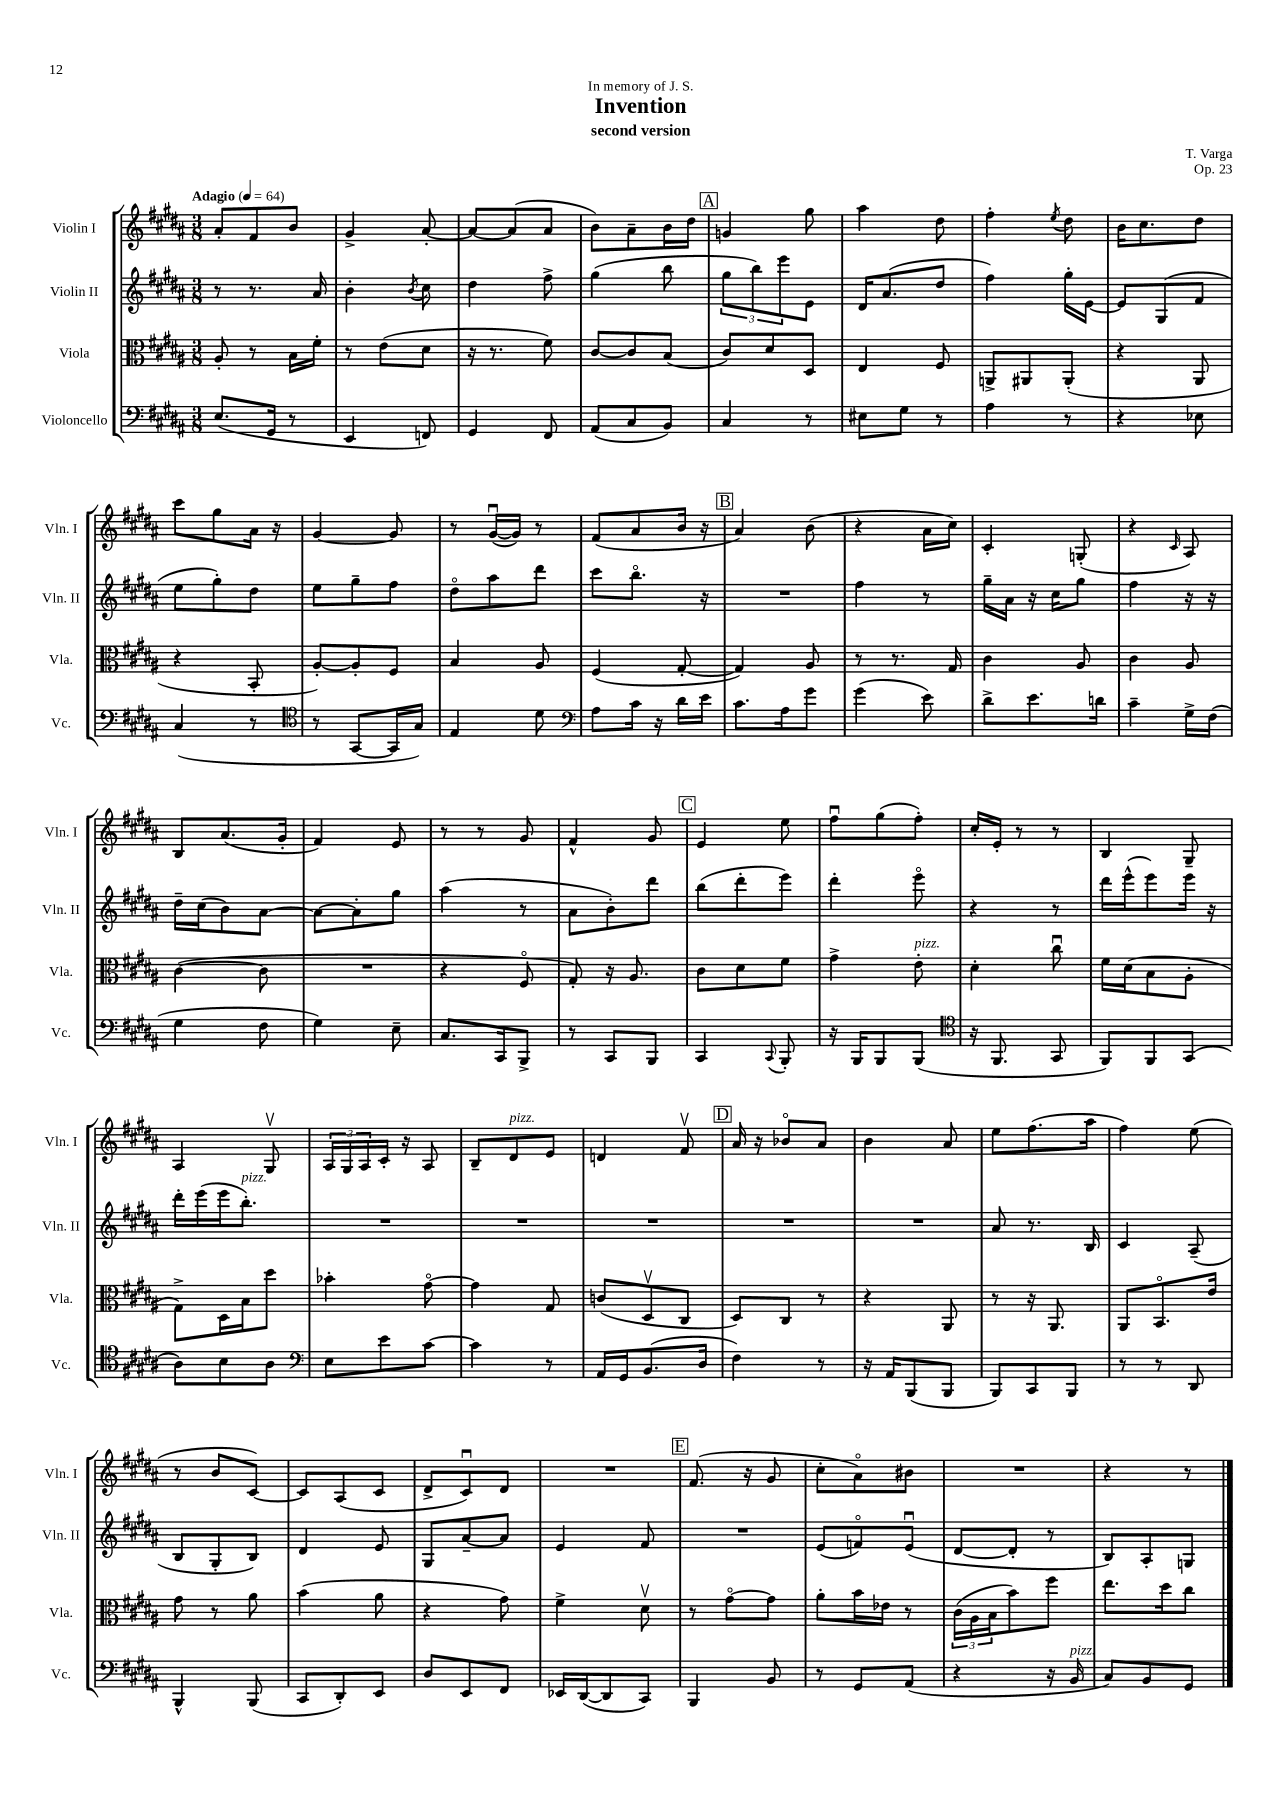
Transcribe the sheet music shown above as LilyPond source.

\header { title = "Invention" composer = "T. Varga" subtitle = "second version" dedication = "In memory of J. S." opus = "Op. 23" }
<<
\new StaffGroup <<
\new Staff = "s0" \with { instrumentName = "Violin I" shortInstrumentName = "Vln. I" } {
    \clef treble \key b \major \numericTimeSignature \time 3/8 \tempo "Adagio" 4 = 64
    ais'8-. fis'8 b'8 |
    gis'4-> ais'8~-. |
    ais'8~ ais'8( ais'8 |
    b'8) ais'8-- b'16 dis''16 |
    \mark \markup { \box "A" } g'4 gis''8 |
    ais''4 dis''8 |
    fis''4-. \acciaccatura { e''8 } dis''8 |
    b'16 cis''8. dis''8 |
    cis'''8 gis''8 ais'16 r16 |
    gis'4~ gis'8 |
    r8 gis'16~\downbow( gis'16) r8 |
    fis'8( ais'8 b'16 r16 |
    \mark \markup { \box "B" } ais'4) b'8( |
    r4 ais'16 cis''16) |
    cis'4-. g8-.( |
    r4 \grace { cis'16 } ais8) |
    b8 ais'8.( gis'16-. |
    fis'4) e'8 |
    r8 r8 gis'8 |
    fis'4-^ gis'8 |
    \mark \markup { \box "C" } e'4 e''8 |
    fis''8\downbow gis''8( fis''8-.) |
    cis''16-. e'16-. r8 r8 |
    b4 gis8-- |
    ais4 gis8\upbow |
    \tuplet 3/2 { ais16 gis16 ais16 } cis'16-. r16 ais8 |
    b8-- dis'8^\markup { \italic "pizz." } e'8 |
    d'4 fis'8\upbow |
    \mark \markup { \box "D" } ais'16 r16 bes'8\flageolet ais'8 |
    b'4 ais'8 |
    e''8 fis''8.( ais''16 |
    fis''4) e''8( |
    r8 b'8 cis'8~) |
    cis'8 ais8( cis'8 |
    dis'8-> cis'8\downbow) dis'8 |
    R4. |
    \mark \markup { \box "E" } fis'8.( r16 gis'8 |
    cis''8-. ais'8\flageolet) bis'8 |
    R4. |
    r4 r8 \bar "|." |
}
\new Staff = "s1" \with { instrumentName = "Violin II" shortInstrumentName = "Vln. II" } {
    \clef treble \key b \major \numericTimeSignature \time 3/8
    r8 r8. ais'16 |
    b'4-. \acciaccatura { b'8 } cis''8 |
    dis''4 fis''8-> |
    gis''4( b''8 |
    \mark \markup { \box "A" } \tuplet 3/2 { gis''8 b''8) e'''8 } e'8 |
    dis'16 ais'8.( dis''8 |
    fis''4) gis''16-. e'16~ |
    e'8 gis8( fis'8 |
    e''8 gis''8-.) dis''8 |
    e''8 gis''8-- fis''8 |
    dis''8\flageolet ais''8 dis'''8 |
    cis'''8 b''8.\flageolet r16 |
    \mark \markup { \box "B" } R4. |
    fis''4 r8 |
    gis''16-- ais'16 r16 cis''16 gis''8 |
    fis''4 r16 r16 |
    dis''16-- cis''16( b'8) ais'8~ |
    ais'8~ ais'8-. gis''8 |
    ais''4( r8 |
    ais'8 b'8-.) dis'''8 |
    \mark \markup { \box "C" } b''8( dis'''8-. e'''8) |
    dis'''4-. e'''8\flageolet |
    r4 r8 |
    dis'''16 e'''16-^( e'''8) e'''16 r16 |
    dis'''16-. e'''16( e'''16 b''8.-.^\markup { \italic "pizz." }) |
    R4. |
    R4. |
    R4. |
    \mark \markup { \box "D" } R4. |
    R4. |
    ais'8 r8. b16 |
    cis'4 ais8--( |
    b8 gis8-. b8) |
    dis'4 e'8 |
    gis8 ais'8~-- ais'8 |
    e'4 fis'8 |
    \mark \markup { \box "E" } R4. |
    e'8( f'8\flageolet) e'8\downbow( |
    dis'8~ dis'8-. r8 |
    b8) ais8-. g8 \bar "|." |
}
\new Staff = "s2" \with { instrumentName = "Viola" shortInstrumentName = "Vla." } {
    \clef alto \key b \major \numericTimeSignature \time 3/8
    ais8-. r8 b16 fis'16-. |
    r8 e'8( dis'8 |
    r16 r8. fis'8) |
    cis'8~ cis'8 b8( |
    \mark \markup { \box "A" } cis'8) dis'8 dis8 |
    e4 fis8 |
    a,8-> ais,8 ais,8-.( |
    r4 ais,8 |
    r4 b,8-. |
    ais8~-.) ais8-. fis8 |
    b4 ais8 |
    fis4( gis8~-. |
    \mark \markup { \box "B" } gis4) ais8 |
    r8 r8. gis16 |
    cis'4 ais8 |
    cis'4 ais8 |
    cis'4~( cis'8 |
    R4. |
    r4 fis8\flageolet |
    gis8-.) r16 ais8. |
    \mark \markup { \box "C" } cis'8 dis'8 fis'8 |
    gis'4-> e'8-.^\markup { \italic "pizz." } |
    dis'4-. cis''8\downbow |
    fis'16 dis'16( b8 ais8-. |
    gis8->) dis16 b16 dis''8 |
    bes'4-. gis'8~\flageolet |
    gis'4 gis8 |
    c'8( dis8\upbow cis8 |
    \mark \markup { \box "D" } dis8) cis8 r8 |
    r4 ais,8 |
    r8 r16 ais,8. |
    ais,8 b,8.\flageolet e'16 |
    gis'8 r8 ais'8 |
    b'4( ais'8 |
    r4 gis'8) |
    fis'4-> dis'8\upbow |
    \mark \markup { \box "E" } r8 gis'8~\flageolet gis'8 |
    ais'8-. b'16 ees'16 r8 |
    \tuplet 3/2 { cis'16( ais16 b16 } b'8) fis''8 |
    e''8. dis''16 cis''8 \bar "|." |
}
\new Staff = "s3" \with { instrumentName = "Violoncello" shortInstrumentName = "Vc." } {
    \clef bass \key b \major \numericTimeSignature \time 3/8
    e8.( gis,16 r8 |
    e,4 f,8) |
    gis,4 fis,8 |
    ais,8( cis8 b,8) |
    \mark \markup { \box "A" } cis4 r8 |
    eis8 gis8 r8 |
    ais4 r8 |
    r4 ees8 |
    cis4( r8 |
    \clef tenor r8 gis,8~ gis,16 gis16) |
    e4 dis'8 |
    \clef bass ais8 cis'16 r16 dis'16 e'16 |
    \mark \markup { \box "B" } cis'8. ais16 gis'8 |
    gis'4( e'8) |
    dis'8-> e'8. d'16 |
    cis'4-- gis16-> fis16( |
    gis4 fis8 |
    gis4) e8-- |
    cis8. cis,16 b,,8-> |
    r8 cis,8 b,,8 |
    \mark \markup { \box "C" } cis,4 \appoggiatura { cis,8 } b,,8-. |
    r16 b,,16 b,,8 b,,8( |
    \clef tenor r16 fis,8. gis,8 |
    fis,8) fis,8 gis,8( |
    ais8) b8 ais8 |
    \clef bass e8 e'8 cis'8~ |
    cis'4 r8 |
    ais,16 gis,16 b,8.( dis16 |
    \mark \markup { \box "D" } fis4) r8 |
    r16 ais,16 b,,8( b,,8 |
    b,,8) cis,8 b,,8 |
    r8 r8 dis,8 |
    b,,4-^ b,,8( |
    cis,8 dis,8-.) e,8 |
    dis8 e,8 fis,8 |
    ees,16 dis,16~( dis,8 cis,8) |
    \mark \markup { \box "E" } b,,4 b,8 |
    r8 gis,8 ais,8( |
    r4 r16 b,16^\markup { \italic "pizz." } |
    cis8) b,8 gis,8 \bar "|." |
}
>>
>>
\layout { \context { \Score \remove "Bar_number_engraver" } }
